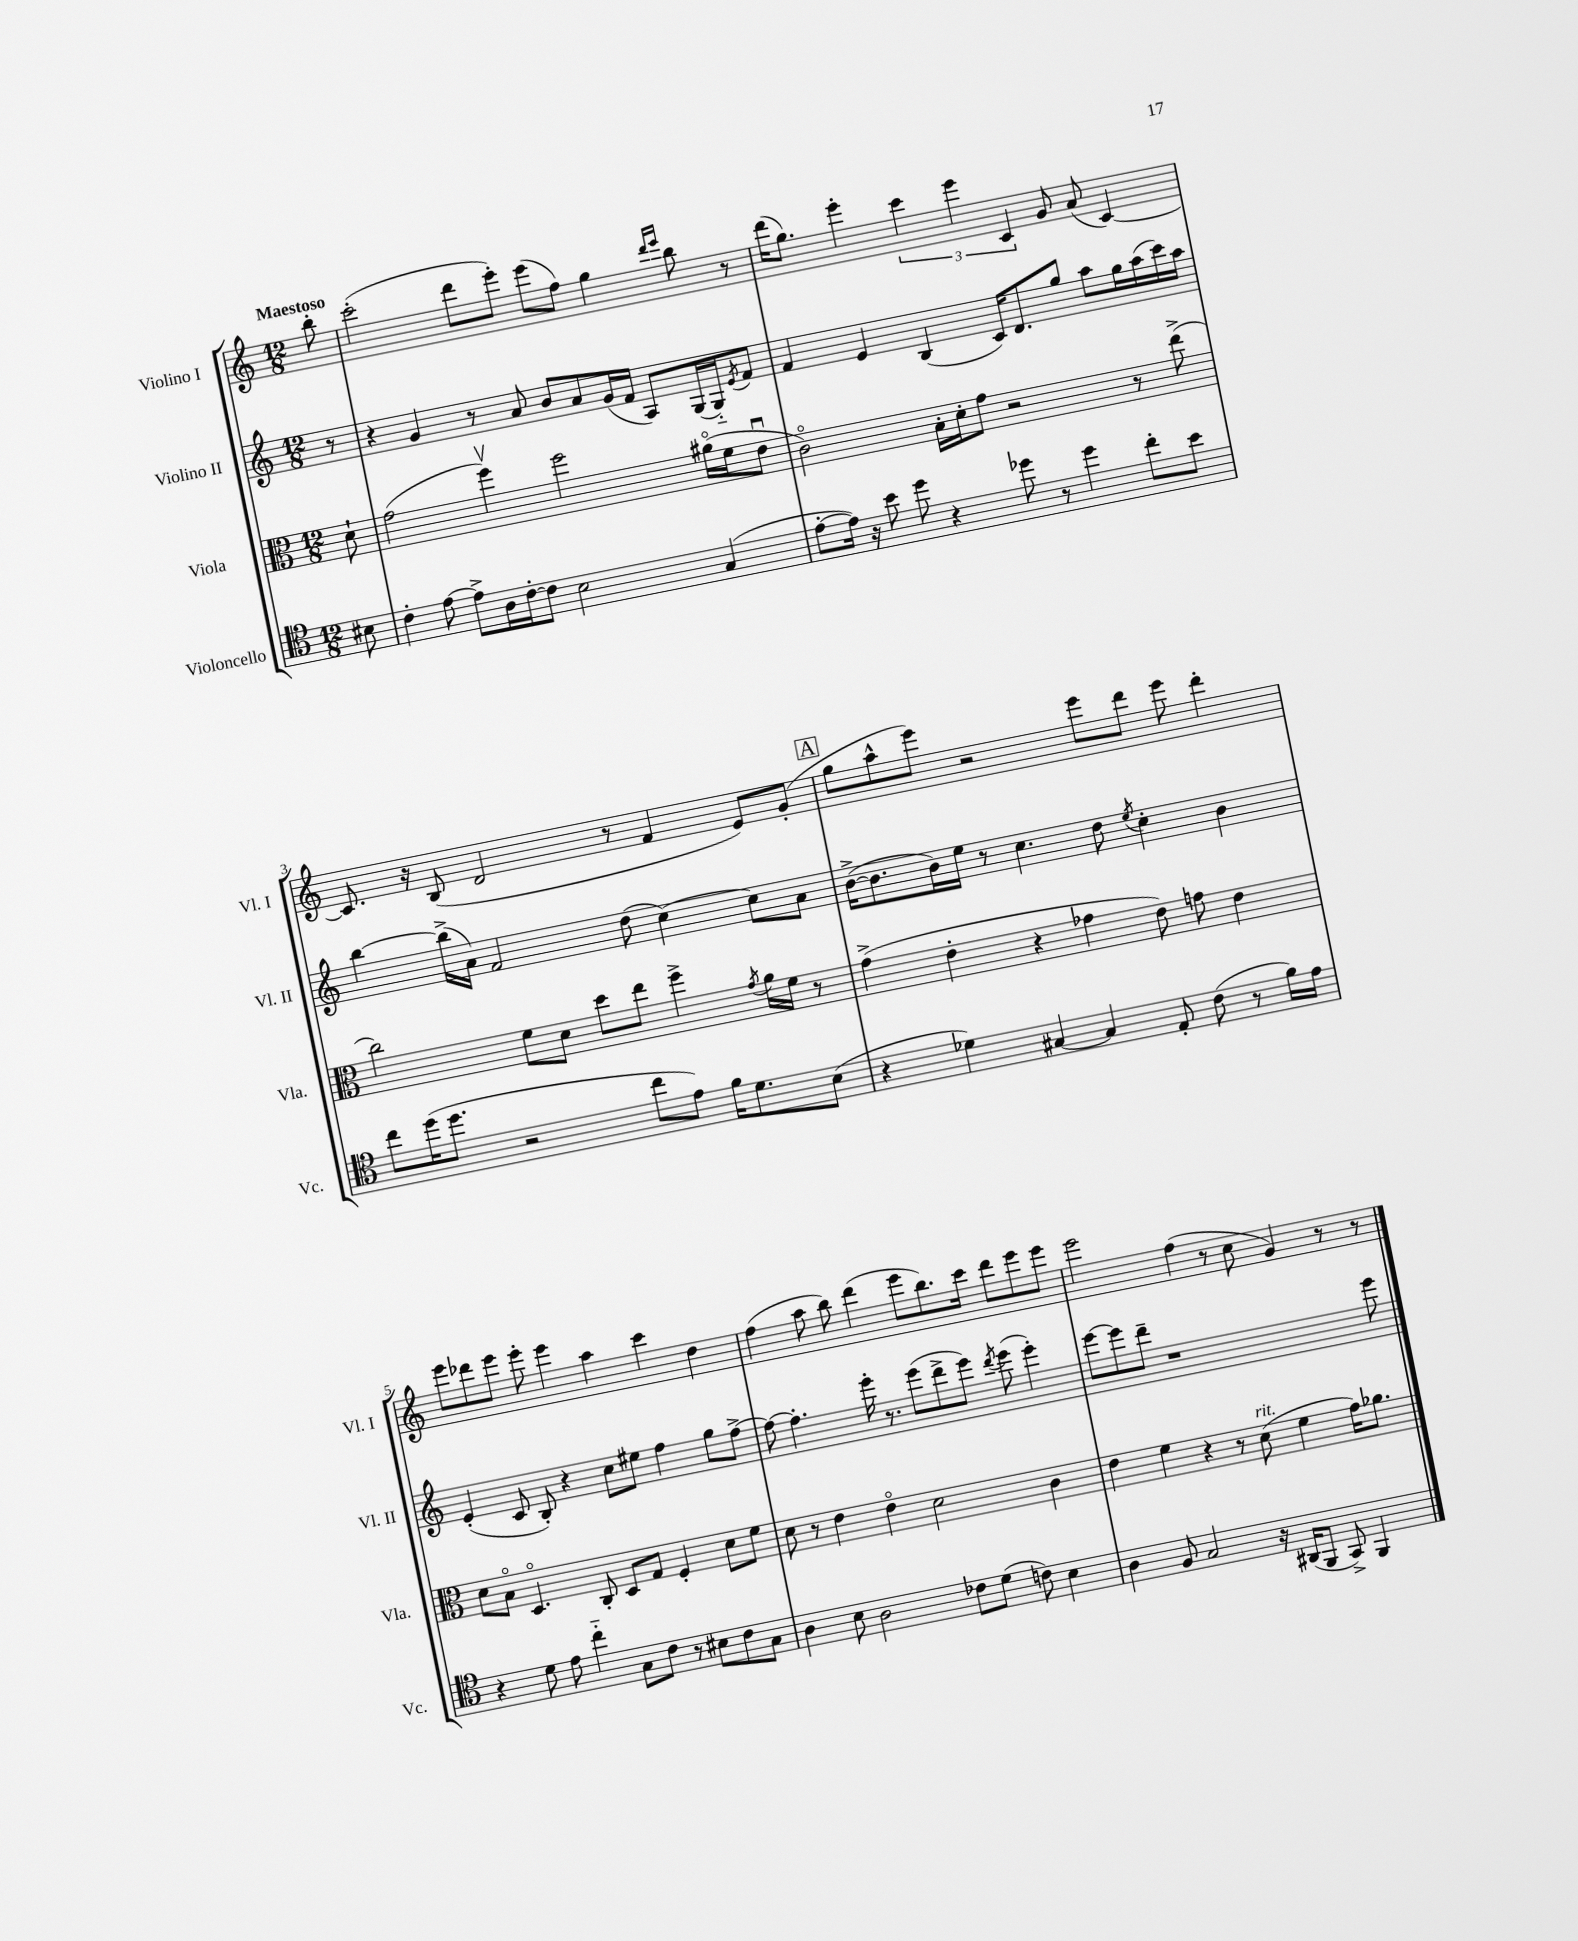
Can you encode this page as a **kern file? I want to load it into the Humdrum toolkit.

**kern	**kern	**kern	**kern
*part4	*part3	*part2	*part1
*staff4	*staff3	*staff2	*staff1
*I"Violoncello	*I"Viola	*I"Violino II	*I"Violino I
*I'Vc.	*I'Vla.	*I'Vl. II	*I'Vl. I
*clefC4	*clefC3	*clefG2	*clefG2
*k[]	*k[]	*k[]	*k[]
*M12/8	*M12/8	*M12/8	*M12/8
=	=	=	=
!	!	!	!LO:TX:a:B:t=Maestoso
8B#X\	8d`\	8r	8bb'\
=1	=1	=1	=1
4c'\	(2g\	4r	(2ccc'\
[8e\	.	4g/	.
8e^\L]	.	.	.
16A\L	4ffv\)	8r	8ddd\L
[16c'\J	.	.	.
8c\J]	.	8a/	8eee'\J)
2B\	2ff\	8b/L	(8eee\L
.	.	8a/	8ff\J)
.	.	(16g/L	4gg\
.	.	16f/JJ	.
.	.	8A/L)	.
.	.	.	16qqddd/LL
.	.	.	16qqeee/JJ
(4G/	(16a#X\LL	(16G/L	8bb\
.	16f\J	16G/J)	.
.	.	8qe/	.
.	8eu\J	8f/J	8r
=2	=2	=2	=2
[8e'\L	2c\)	4f/	(16ddd\KL
.	.	.	8.gg\J)
16e\Jk])	.	.	.
16r	.	.	.
8b\	.	4e/	4eee'\
8dd\	.	.	.
4r	16B'\LL	(4B/	6ccc\
.	16d'\J	.	.
.	8g\J	.	.
.	.	.	6eee\
8dd-X\	2r	16c/KL)	.
.	.	8.d/	.
.	.	.	6c/
8r	.	.	.
4dd-\	.	8gg/J	8g/
.	.	8aa\L	(8a/
8cc'\L	8r	16gg\L	[4c/)
.	.	(16aa\	.
8b\J	(8ee^\	16ccc\)	.
.	.	16aa\JJ	.
!!LO:LB:g=z
=3	=3	=3	=3
8cc\L	2cc\)	[4bb\	8.c/]
(16dd\K	.	.	.
8.dd\J	.	.	16r
.	.	(16bb^\LL]	(8B/
.	.	16a\JJ)	.
2r	.	2f/	2d/
.	8f\L	.	.
.	8d\J	.	.
.	8dd\L	.	.
8cc\L	8ee\J	(8dd\	8r
8e\J)	4ff^\	[4cc\)	4f/
16f\KL	.	.	.
8.d\	.	.	.
.	8qg/	.	.
.	16a\LL	8cc\L]	8e/L)
.	16f\JJ	.	.
(8B\J	8r	8a\J	(8g'/J
!!LO:REH:place=s1:t=A
=4	=4	=4	=4
4r	(4g^\	([16b^\KL	8gg\L
.	.	8.b\]	.
.	.	.	8aa^^\
4d-X\)	4e'\	16b\L)	8eee\J)
.	.	16ee\JJ	.
.	.	8r	2r
[4G#X/	4r	4.cc\	.
4G#/]	4g-X\	.	.
.	.	8dd\	8eee\L
.	.	8qee/	.
8E'/	8e\)	4cc'\	8ddd\J
(8c\	8gn\	.	8eee\
8r	4e\	4b\	4ddd'\
16f\LL)	.	.	.
16e\JJ	.	.	.
!!LO:LB:g=z
=5	=5	=5	=5
4r	8d\L	(4e'/	8eee\L
.	8B\J	.	8ddd-X\
8d\	4.D/	8c/	8eee\J
8e\	.	8B'/)	8eee'\
4cc\	.	4r	4eee\
.	8C'/	.	.
8G\L	8D/L	8cc\L	4aa\
8c\J	8G/J	8ee#X\J	.
8r	4F'/	4ff\	4ccc\
8B#X\L	.	.	.
8c\	8d\L	8gg\L	4dd\
8G\J	8f\J	[8ff^\J	.
=6	=6	=6	=6
4A\	8d\	8ff\_	(4ff\
.	8r	4.ff'\]	.
8B\	4e\	.	8aa\
2A\	.	.	8bb\)
.	4e\	16eee'\	(4ddd\
.	.	8.r	.
.	2d\	(8eee\L	8eee\L
8c-X\L	.	8ddd^\	8.bb\)
(8d\J	.	8eee\J)	.
.	.	.	16ccc\Jk
.	.	8qddd/	.
8cn\)	.	(8eee\	8ddd\L
4B\	4c\	4eee'\)	8eee\
.	.	.	8eee\J
=7	=7	=7	=7
4A\	4e\	[8eee\L	2eee\
.	.	8eee\]	.
8F/	4f\	8ddd~\J	.
2G/	.	1r	.
.	4r	.	(4ff\
.	8r	.	8r
!	!LO:TX:a:i:t=rit.	!	!
16r	(8d\	.	8cc\
(16AA#X/KL	.	.	.
8FF/J	4f\	.	4g/)
8GG^/)	.	.	.
4FF/	16g\KL)	.	8r
.	8.a-X\J	.	.
.	.	8eee\	8r
==	==	==	==
*-	*-	*-	*-
